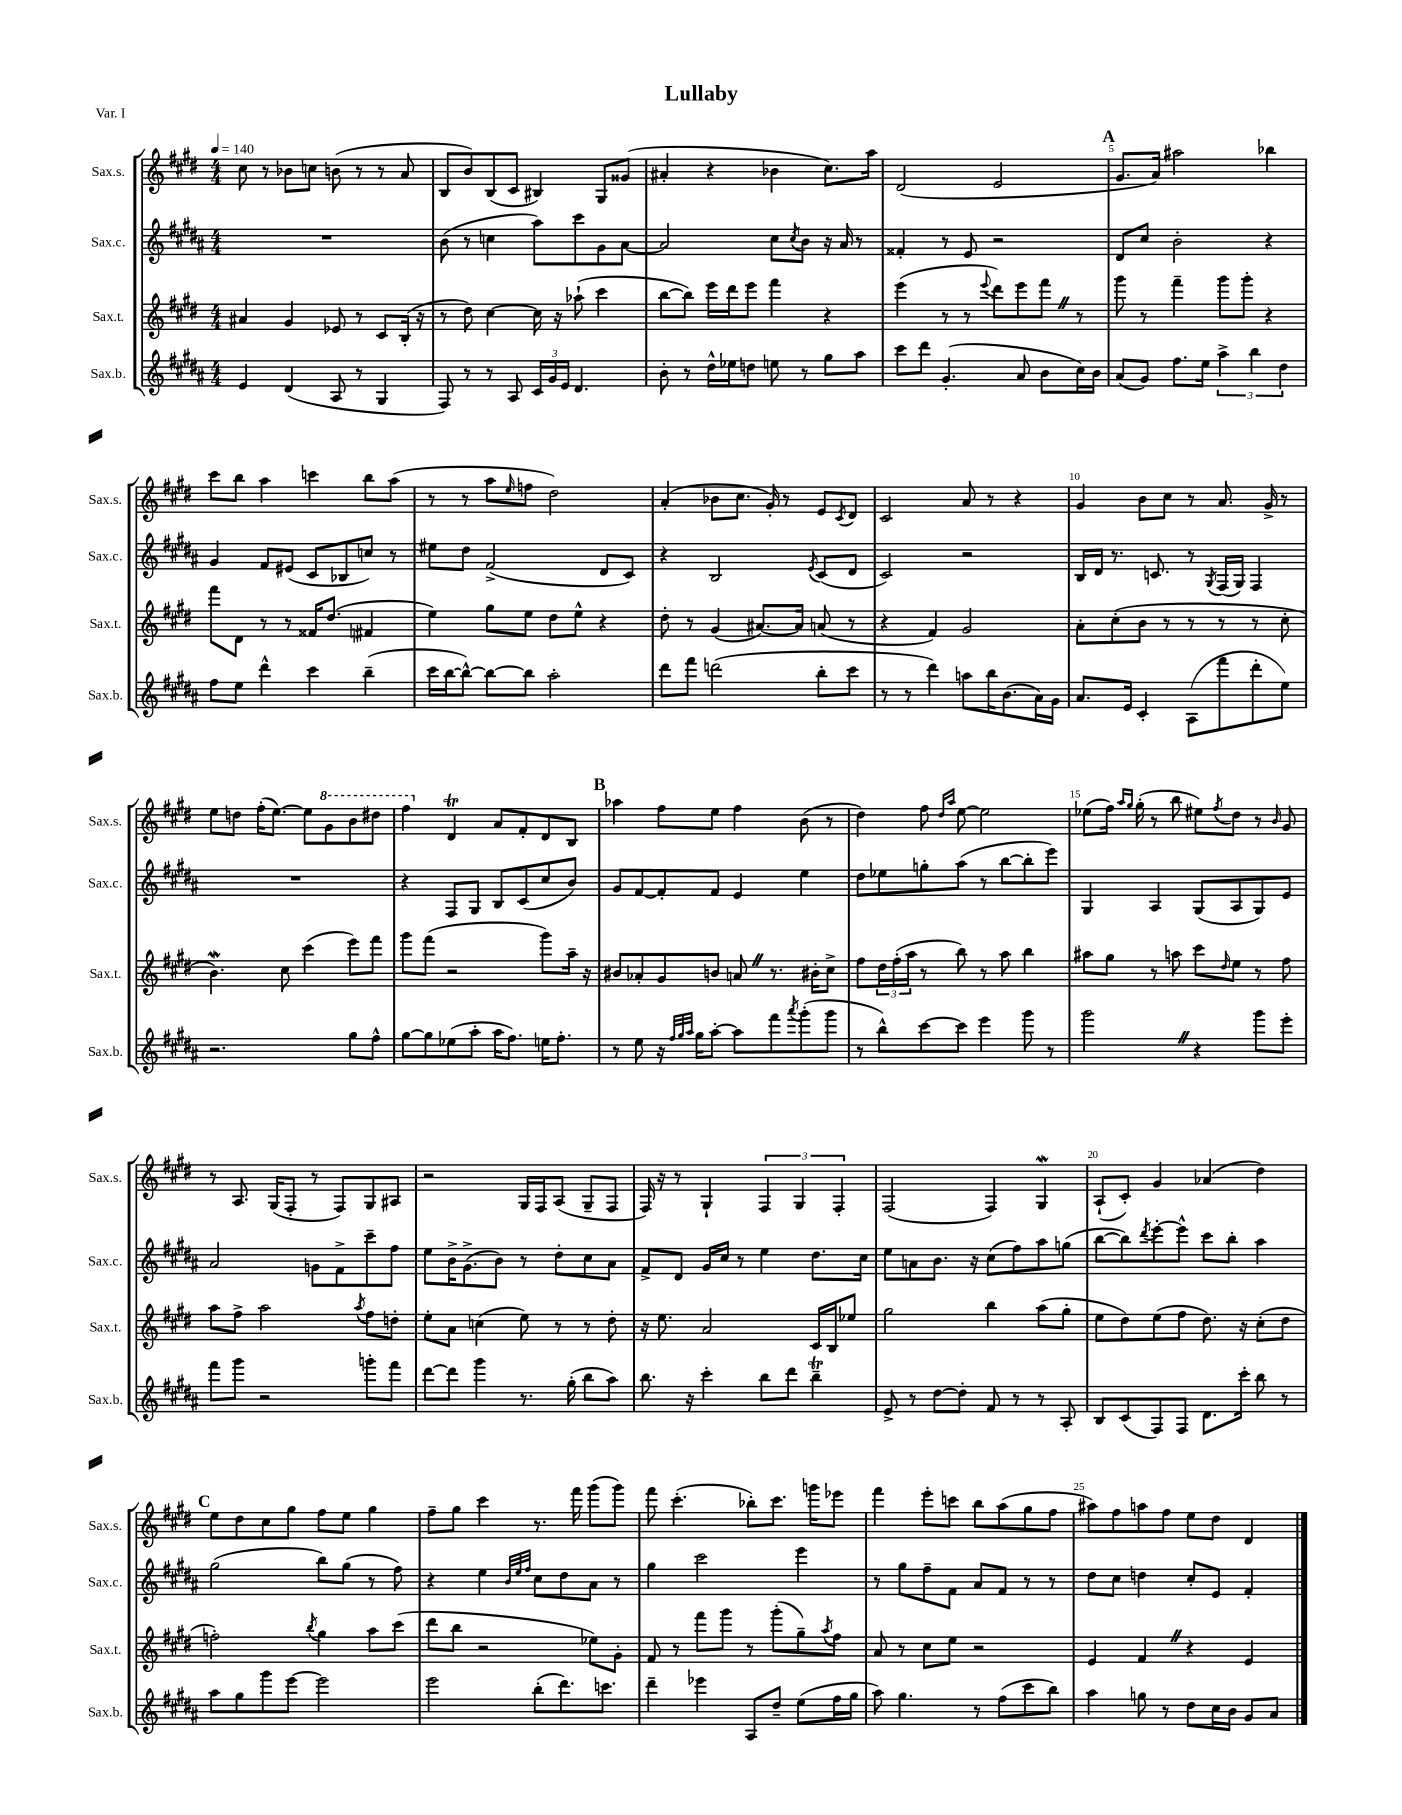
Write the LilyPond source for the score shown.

\header { title = "Lullaby" piece = "Var. I" }
<<
\new StaffGroup <<
\new Staff = "s0" \with { instrumentName = "Sax.s." shortInstrumentName = "Sax.s." } {
    \clef treble \key e \major \numericTimeSignature \time 4/4 \tempo 4 = 140
    cis''8 r8 bes'8 c''8 b'8( r8 r8 a'8 |
    b8 b'8) b8( cis'8 bis4) gis8 gisis'8( |
    ais'4-. r4 bes'4 cis''8.) a''16 |
    dis'2( e'2 |
    \mark \markup { \bold "A" } gis'8. a'16) ais''2 bes''4 |
    cis'''8 b''8 a''4 c'''4 b''8 a''8( |
    r8 r8 a''8 \grace { e''16 } f''8 dis''2) |
    a'4-.( bes'8 cis''8. gis'16-.) r8 e'8 \acciaccatura { cis'8 } dis'8 |
    cis'2 a'8 r8 r4 |
    gis'4 b'8 cis''8 r8 a'8. gis'16-> r8 |
    e''8 d''8 fis''16-.( e''8.~) e''8 \ottava #1 gis''8 b''8 dis'''!8 |
    fis'''4 \ottava #0 dis'4\trill a'8 fis'8-. dis'8 b8 |
    \mark \markup { \bold "B" } aes''4 fis''8 e''8 fis''4 b'8( r8 |
    dis''4) fis''8 \grace { dis''16 a''16 } e''8~ e''2 |
    ees''8( fis''16) \grace { a''16 gis''16 } gis''16-.( r8 b''8 eis''8) \acciaccatura { fis''8 } dis''8 r8 \grace { b'16 } gis'8 |
    r8 a8. gis16( fis8-. r8 fis8) gis8 ais8 |
    r2 gis16 fis16 a8( gis8-- fis8 |
    fis16) r16 r8 gis4-! \tuplet 3/2 { fis4 gis4 fis4-. } |
    fis2( fis4) gis4\mordent |
    a8-!( cis'8-.) gis'4 aes'4( dis''4) |
    \mark \markup { \bold "C" } e''8 dis''8 cis''8 gis''8 fis''8 e''8 gis''4 |
    fis''8-- gis''8 cis'''4 r8. fis'''16 gis'''8( gis'''8) |
    fis'''8 cis'''4.-.( bes''8-.) cis'''8. g'''16 ees'''8 |
    fis'''4 e'''8-. c'''8 b''8 a''8( gis''8 fis''8 |
    ais''8) fis''8 a''8 fis''8 e''8 dis''8 dis'4 \bar "|." |
}
\new Staff = "s1" \with { instrumentName = "Sax.c." shortInstrumentName = "Sax.c." } {
    \clef treble \key b \major \numericTimeSignature \time 4/4
    R1 |
    b'8( r8 c''4 ais''8) cis'''8 gis'8 ais'8~ |
    ais'2 cis''8 \acciaccatura { cis''8 } b'8 r16 ais'16 r8 |
    fisis'4-. r8 e'8 r2 |
    \mark \markup { \bold "A" } dis'8 cis''8 b'2-. r4 |
    gis'4 fis'8 eis'8( cis'8 bes8 c''8) r8 |
    eis''8 dis''8 fis'2->( dis'8 cis'8) |
    r4 b2 \acciaccatura { e'8 } cis'8( dis'8 |
    cis'2) r2 |
    b16 dis'16 r8. c'8. r8 \acciaccatura { gis8 } fis16( gis16) fis4 |
    R1 |
    r4 fis8 gis8 b8 cis'8( cis''8 b'8) |
    \mark \markup { \bold "B" } gis'8 fis'8~ fis'8-. fis'8 e'4 e''4 |
    dis''8 ees''8 g''8-. ais''8( r8 b''8~ b''8-. e'''8) |
    gis4 ais4 gis8( ais8 gis8) e'8 |
    ais'2 g'8 fis'8-> cis'''8-- fis''8 |
    e''8 b'16-> gis'8.->( b'8) r8 dis''8-. cis''8 ais'8 |
    fis'8-> dis'8 gis'16 cis''16 r8 e''4 dis''8. cis''16 |
    e''8 a'8 b'8. r16 cis''8( fis''8) ais''8 g''8( |
    b''8~ b''8) \acciaccatura { dis'''8 } e'''8~-. e'''8-^ cis'''8 b''8-. ais''4 |
    \mark \markup { \bold "C" } gis''2( b''8) gis''8( r8 fis''8) |
    r4 e''4 \grace { b'32 e''32 fis''32 } cis''8 dis''8 ais'8 r8 |
    gis''4 cis'''2 e'''4 |
    r8 gis''8 fis''8-- fis'8 ais'8 fis'8 r8 r8 |
    dis''8 cis''8 d''4 cis''8-. e'8 fis'4-. \bar "|." |
}
\new Staff = "s2" \with { instrumentName = "Sax.t." shortInstrumentName = "Sax.t." } {
    \clef treble \key e \major \numericTimeSignature \time 4/4
    ais'4 gis'4 ees'8 r8 cis'8 b16-.( r16 |
    r8 dis''8) cis''4~ cis''16 r16 aes''8-!( cis'''4 |
    b''8~ b''8) e'''16 dis'''16 e'''8 fis'''4 r4 |
    e'''4( r8 r8 \appoggiatura { e'''8 } dis'''8) e'''8 fis'''8 \once \override BreathingSign.text = \markup { \musicglyph "scripts.caesura.straight" } \breathe r8 |
    \mark \markup { \bold "A" } gis'''8 r8 fis'''4-- gis'''8 gis'''8-. r4 |
    fis'''8 dis'8 r8 r8 fisis'16 dis''8.( fis'4 |
    e''4) gis''8 e''8 dis''8 e''8-^ r4 |
    dis''8-. r8 gis'4( ais'8.~) ais'16 a'8( r8 |
    r4 fis'4) gis'2 |
    a'8-. cis''8-.( b'8 r8 r8 r8 r8 cis''8-. |
    b'4.\mordent) cis''8 cis'''4( e'''8) fis'''8 |
    gis'''8 fis'''8( r2 gis'''8) a''16-- r16 |
    \mark \markup { \bold "B" } bis'8 aes'8-. gis'8 b'8 a'8 \once \override BreathingSign.text = \markup { \musicglyph "scripts.caesura.straight" } \breathe r8. bis'16-. cis''8-> |
    fis''8 \tuplet 3/2 { dis''16 fis''16-.( a''16 } r8 b''8) r8 a''8 b''4 |
    ais''8 gis''8 r8 a''8 cis'''8 \grace { dis''16 } e''8 r8 fis''8 |
    a''8 fis''8-> a''2 \acciaccatura { a''8 } fis''8 d''8-. |
    e''8-. a'8 c''4( e''8) r8 r8 dis''8-. |
    r16 e''8. a'2 cis'16 b16 ees''8 |
    gis''2 b''4 a''8( gis''8-. |
    e''8 dis''8) e''8( fis''8 dis''8.) r16 cis''8-.( dis''8 |
    \mark \markup { \bold "C" } f''2-.) \acciaccatura { b''8 } gis''4 a''8 cis'''8( |
    dis'''8 b''8 r2 ees''8) gis'8-. |
    fis'8 r8 fis'''8 gis'''8 r8 gis'''8-.( gis''8--) \acciaccatura { a''8 } fis''8 |
    a'8 r8 cis''8 e''8 r2 |
    e'4 fis'4 \once \override BreathingSign.text = \markup { \musicglyph "scripts.caesura.straight" } \breathe r4 e'4 \bar "|." |
}
\new Staff = "s3" \with { instrumentName = "Sax.b." shortInstrumentName = "Sax.b." } {
    \clef treble \key b \major \numericTimeSignature \time 4/4
    e'4 dis'4( ais8 r8 gis4 |
    fis8) r8 r8 ais8 \tuplet 3/2 { cis'16 gis'16 e'16 } dis'4. |
    b'8-. r8 dis''16-^ ees''16 d''8 e''8 r8 gis''8 ais''8 |
    cis'''8 dis'''8 gis'4.-.( ais'8 b'8 cis''16) b'16 |
    \mark \markup { \bold "A" } ais'8( gis'8) fis''8. e''16 \tuplet 3/2 { ais''4-> b''4 dis''4 } |
    fis''8 e''8 dis'''4-^ cis'''4 b''4--( |
    cis'''16 b''16~ b''8~-^) b''8~ b''8 ais''2-. |
    dis'''8 fis'''8 d'''2( b''8-. cis'''8 |
    r8 r8 dis'''4) a''8 b''16 b'8.( ais'16) gis'16 |
    ais'8. e'16 cis'4-. ais8( fis'''8 dis'''8-. e''8) |
    r2. gis''8 fis''8-^ |
    gis''8~ gis''8 ees''8( ais''8-. ais''16 fis''8.) e''16 fis''8.-. |
    \mark \markup { \bold "B" } r8 e''8 r16 \grace { fis''32 gis''32 ais''32 } gis''16 ais''8~-. ais''8 fis'''8 \acciaccatura { ais'''8 } gis'''8-.( gis'''8 |
    r8 b''8-^) cis'''8~ cis'''8 e'''4 gis'''8 r8 |
    gis'''2 \once \override BreathingSign.text = \markup { \musicglyph "scripts.caesura.straight" } \breathe r4 gis'''8 e'''8-. |
    fis'''8 gis'''8 r2 g'''8-. fis'''8 |
    dis'''8~ dis'''8 gis'''4 r8. gis''16-.( b''8 ais''8) |
    b''8. r16 cis'''4-. b''8 dis'''8 b''4--\trill |
    e'8-> r8 dis''8~ dis''8-. fis'8 r8 r8 ais8-. |
    b8 cis'8( fis8) fis8 dis'8. cis'''16-. b''8 r8 |
    \mark \markup { \bold "C" } ais''8 gis''8 gis'''8 e'''8~ e'''2 |
    e'''2 b''8-.( dis'''8.) c'''8. |
    dis'''4-- ees'''4 ais8 dis''8-- e''8( fis''16 gis''16 |
    ais''8) gis''4. r8 fis''8( cis'''8 b''8) |
    ais''4 g''8 r8 dis''8 cis''16 b'16 gis'8 ais'8 \bar "|." |
}
>>
>>
\layout { \context { \Score \override BarNumber.break-visibility = ##(#f #t #t) barNumberVisibility = #(every-nth-bar-number-visible 5) } }
